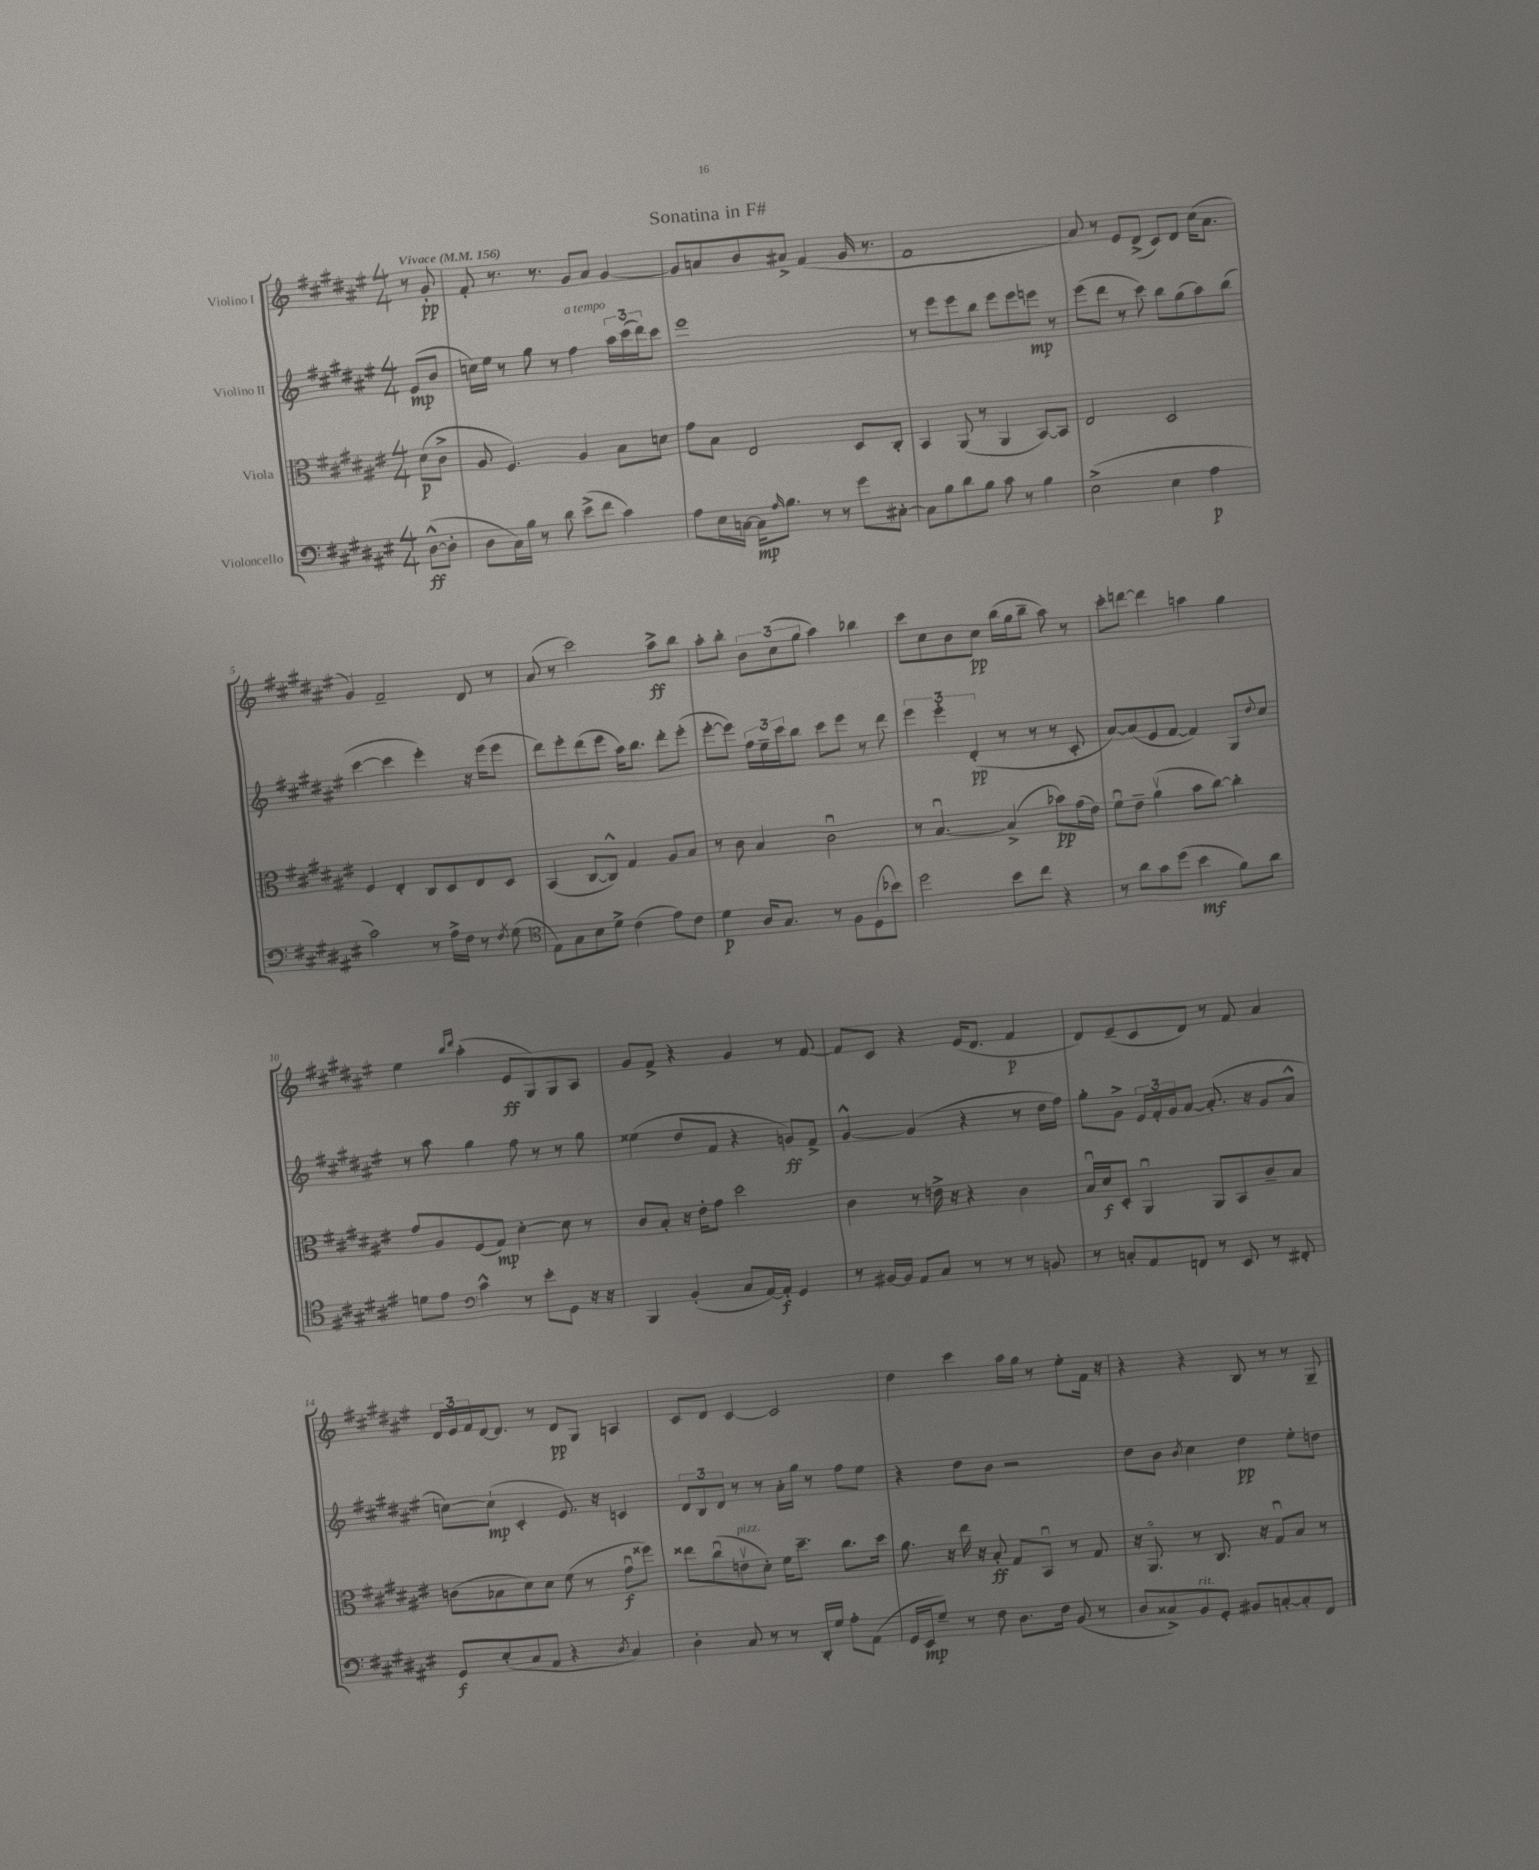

**kern	**dynam	**kern	**dynam	**kern	**dynam	**kern	**dynam
*part4	*part4	*part3	*part3	*part2	*part2	*part1	*part1
*staff4	*staff4	*staff3	*staff3	*staff2	*staff2	*staff1	*staff1
*I"Violoncello	*	*I"Viola	*	*I"Violino II	*	*I"Violino I	*
*clefF4	*	*clefC3	*	*clefG2	*	*clefG2	*
*k[f#c#g#d#a#e#]	*	*k[f#c#g#d#a#e#]	*	*k[f#c#g#d#a#e#]	*	*k[f#c#g#d#a#e#]	*
*M4/4	*	*M4/4	*	*M4/4	*	*M4/4	*
*MM156	*	*MM156	*	*MM156	*	*MM156	*
=	=	=	=	=	=	=	=
!	!	!	!	!	!	!LO:TX:a:B:t=Vivace	!
([8D#^^\L	ff	(8d#\L	p	(8e#/L	mp	8r	.
8D#'\J]	.	8c#^\J	.	8b/J	.	8g#'/	pp
=1	=1	=1	=1	=1	=1	=1	=1
8D#\L	.	8A#/	.	16ccn\LL)	.	8f#'/	.
.	.	.	.	16ee#\JJ	.	.	.
16C#\L)	.	4.F#/)	.	8r	.	8.r	.
16B\JJ	.	.	.	.	.	.	.
8r	.	.	.	8gg#\	.	.	.
.	.	.	.	.	.	8.r	.
8d#\	.	.	.	8r	.	.	.
!	!	!	!	!LO:TX:a:i:t=a tempo	!	!	!
(8e#^\L	.	4A#/	.	4ff#\	.	8g#/L	.
8f#\J	.	.	.	.	.	8a#/J	.
4c#\)	.	8B\L	.	24aa#\LL	.	[4g#/	.
.	.	.	.	(24ccc#\	.	.	.
.	.	.	.	24ddd#\J)	.	.	.
.	.	8dn\J	.	8ccc#\J	.	.	.
=2	=2	=2	=2	=2	=2	=2	=2
8A#\L	.	8g#\L	.	1eee#	.	8g#/L]	.
16E#\L	.	8B\J	.	.	.	8an/	.
[16Cn\JJ	.	.	.	.	.	.	.
16C\KL]	mp	2E#/	.	.	.	8b/	.
16qqA#/	.	.	.	.	.	.	.
8.B\J	.	.	.	.	.	.	.
.	.	.	.	.	.	8a#X^/J	.
8r	.	.	.	.	.	(4f#/	.
8r	.	.	.	.	.	.	.
8g#\L	.	8D#/L	.	.	.	16g#/	.
.	.	.	.	.	.	8.r	.
[8C#X'\J	.	8C#'/J	.	.	.	.	.
=3	=3	=3	=3	=3	=3	=3	=3
8C#\L]	.	4BB/	.	8r	.	1f#	.
8B\	.	.	.	8eee#\L	.	.	.
8d#\	.	(8AA#/	.	8eee#\	.	.	.
8B\J	.	8r	.	8bb\J	.	.	.
8c#\	.	4AA#/	.	8eee#\L	.	.	.
8r	.	.	.	8eee#\	.	.	.
4B\	.	[8BB/L)	.	8eeen\J	mp	.	.
.	.	8BB/J]	.	8r	.	.	.
=4	=4	=4	=4	=4	=4	=4	=4
(2E#^\	.	2E#/	.	(8eee#\L	.	8a#/)	.
.	.	.	.	8ddd#\J	.	8r	.
.	.	.	.	8r	.	8e#/L	.
.	.	.	.	8ccc#\)	.	(8d#^/J	.
4E#\	.	2D#/	.	8bb\L	.	8c#/L)	.
.	.	.	.	(8gg#\	.	8d#/J	.
4A#\	p	.	.	8aa#\)	.	(16cc#\KL	.
.	.	.	.	.	.	8.a#\J	.
.	.	.	.	(8bb\J	.	.	.
!!LO:LB:g=z
=5	=5	=5	=5	=5	=5	=5	=5
2c#\)	.	4F#/	.	[4ccc#\	.	4g#/)	.
.	.	4E#'/	.	4ccc#\]	.	2f#~/	.
8r	.	8C#/L	.	4eee#'\)	.	.	.
16A#^\LL	.	8D#/	.	.	.	.	.
16F#\JJ	.	.	.	.	.	.	.
8r	.	8E#/	.	16r	.	8d#/	.
.	.	.	.	(16eee#\KL	.	.	.
8qF#/	.	.	.	.	.	.	.
(8G#\	.	8D#/J	.	8eee#\J	.	8r	.
=6	=6	=6	=6	=6	=6	=6	=6
*clefC4	*	*	*	*	*	*	*
8E#\L)	.	(4BB/	.	8ddd#\L)	.	(8a#/	.
8G#\	.	.	.	8eee#'\	.	8r	.
8B\	.	[8C#/L	.	(8ddd#\	.	2ccc#\)	.
8d#^\J	.	8C#^^/J])	.	8eee#\J	.	.	.
(4c#\	.	4G#/	.	16aa#\KL)	.	.	.
.	.	.	.	8.bb\J	.	.	.
8e#\L)	.	8A#/L	.	8ddd#'\L	.	8aa#^\L	ff
8c#\J	.	8B/J	.	(8eee#'\J	.	8bb\J	.
=7	=7	=7	=7	=7	=7	=7	=7
4d#\	p	8r	.	[8eee#'\L	.	8aa#'\L	.
.	.	8c#\	.	8eee#\J])	.	8bb'\J	.
16A#/KL	.	4B/	.	24ff#\LL	.	12b\L	.
.	.	.	.	24ee#~\	.	.	.
8.G#/J	.	.	.	.	.	.	.
.	.	.	.	24ccc#\J	.	(12cc#\	.
.	.	.	.	8bb\J	.	.	.
.	.	.	.	.	.	12gg#\J	.
8r	.	2c#u\	.	8ccc#\L	.	4aa#\)	.
8F#\L	.	.	.	8eee#\J	.	.	.
(8D#\	.	.	.	8r	.	4bb-X\	.
8b-X\J)	.	.	.	8ddd#\	.	.	.
=8	=8	=8	=8	=8	=8	=8	=8
2dd#\	.	8r	.	6eee#\	.	8ccc#\L	.
.	.	[4.Bu/	.	.	.	8cc#\	.
.	.	.	.	6eee#'\	.	.	.
.	.	.	.	.	.	8b\	.
.	.	.	.	(6d#'/	pp	.	.
.	.	.	.	.	.	8cc#\J	pp
8b\L	.	(4B^/]	.	8r	.	(16bb\LL	.
.	.	.	.	.	.	16gg#\J	.
8cc#\J	.	.	.	8r	.	8bb~\J	.
4r	.	8b-X\L)	pp	8r	.	8aa#\)	.
.	.	(16g#\L	.	8c#'/	.	8r	.
.	.	16e#\JJ)	.	.	.	.	.
=9	=9	=9	=9	=9	=9	=9	=9
8r	.	8f#u\L	.	[8a#/L)	.	8ccc#'\L	.
8a#\L	.	8e#~\J	.	(8a#/]	.	[8dddn\J	.
8g#\	.	(4a#v\	.	8e#/	.	4ddd\]	.
(8dd#\J	.	.	.	[8f#/J	.	.	.
4b\	mf	8b\L	.	4f#/])	.	4aan\	.
.	.	[8cc#\J)	.	.	.	.	.
8f#\L)	.	4cc#'\]	.	8G#/L	.	4gg#\	.
.	.	.	.	8qqdd#/	.	.	.
8a#\J	.	.	.	8cc#/J	.	.	.
!!LO:LB:g=z
=10	=10	=10	=10	=10	=10	=10	=10
8dn\L	.	8g#/L	.	8r	.	4ee#\	.
8e#\J	.	8A#/	.	8aa#\	.	.	.
*clefF4	*	*	*	*	*	*	*
.	.	.	.	.	.	16qqbb/LL	.
.	.	.	.	.	.	16qqddd#/JJ	.
4c#^^\	.	(8F#/	.	4gg#\	.	(4aa#'\	.
.	.	8G#/J)	mp	.	.	.	.
8r	.	[4d#'\	.	8ff#\	.	8e#/L	ff
8e#'\L	.	.	.	8r	.	8G#/)	.
8GG#\J	.	8d#\]	.	8r	.	8G#/	.
16r	.	8r	.	8gg#\	.	8A#/J	.
16r	.	.	.	.	.	.	.
=11	=11	=11	=11	=11	=11	=11	=11
4BBB/	.	8c#/L	.	(4ee##X\	.	8g#/L	.
.	.	8B'/J	.	.	.	8f#^/J	.
(4BB'/	.	16r	.	8dd#/L	.	4r	.
.	.	16e#'\KL	.	.	.	.	.
.	.	8g#\J	.	8f#/J	.	.	.
8C#/L	.	2dd#\	.	4r	.	4g#/	.
[16AA#/L)	.	.	.	.	.	.	.
16AA#'/JJ]	f	.	.	.	.	.	.
4GG#/	.	.	.	8gn/L)	ff	8r	.
.	.	.	.	8f#^/J	.	[8f#/	.
=12	=12	=12	=12	=12	=12	=12	=12
8r	.	4c#\	.	[4g#^^/	.	8f#/L]	.
[16BB#X/LL	.	.	.	.	.	8c#/J	.
16BB#/JJ]	.	.	.	.	.	.	.
8AA#/L	.	8r	.	(4g#/]	.	4r	.
8C#/J	.	16en^\	.	.	.	.	.
.	.	16r	.	.	.	.	.
8r	.	4r	.	4r	.	(16e#/KL	.
.	.	.	.	.	.	8.d#/J	.
8r	.	.	.	.	.	.	.
8r	.	4c#\	.	8r	.	4f#/	p
8BBn/	.	.	.	16dd#\LL	.	.	.
.	.	.	.	16ff#\JJ)	.	.	.
=13	=13	=13	=13	=13	=13	=13	=13
8r	.	16Bu/LL	.	8gg#'\L	.	8d#/L)	.
.	.	16d#/J	f	.	.	.	.
8Cn'/L	.	8D#'/J	.	8g#^\J	.	(8e#~/	.
8AA#/	.	4AA#u/	.	24e#/LL	.	8c#/	.
.	.	.	.	24f#'/	.	.	.
.	.	.	.	24g#/J	.	.	.
8FFn/J	.	.	.	[8a#/J	.	8d#/J)	.
8r	.	8AA#/L	.	(8.a#'/]	.	8r	.
8EE#/	.	8BB/	.	.	.	8f#/	.
.	.	.	.	16r	.	.	.
8r	.	8c#~/	.	8g#/L	.	4a#/	.
8FF#X'/	.	8B/J	.	8a#^^/J	.	.	.
!!LO:LB:g=z
=14	=14	=14	=14	=14	=14	=14	=14
8GG#/L	f	(8cn\L	.	[8ccn\L)	.	24d#/LL	.
.	.	.	.	.	.	24e#/	.
.	.	.	.	.	.	24f#/	.
(8E#'/	.	8B-X\	.	(8cc`\J]	mp	[16d#/J	.
.	.	.	.	.	.	8.d#/J]	.
8C#/	.	8d#\)	.	4c#'/	.	.	.
8AA#/J	.	8d#\J	.	.	.	8r	.
4r	.	(8f#\	.	8.e#/)	.	8d#/L	pp
.	.	8r	.	.	.	8G#/J	.
.	.	.	.	16r	.	.	.
8qD#/	.	.	.	.	.	.	.
4C#/)	.	8g#u\L	f	4cn/	.	4An/	.
.	.	8ff##X\J)	.	.	.	.	.
=15	=15	=15	=15	=15	=15	=15	=15
4D#'\	.	8ee##X\L	.	12d#/L	.	8c#/L	.
.	.	.	.	12B/	.	.	.
.	.	(8cc#u\	.	.	.	8d#/J	.
.	.	.	.	12d#/J	.	.	.
!	!	!LO:TX:a:i:t=pizz.	!	!	!	!	!
8C#/	.	8env\	.	8r	.	[4c#/	.
8r	.	8d#'\J)	.	8r	.	.	.
8r	.	16f#\KL	.	16a#'\LL	.	2c#/]	.
.	.	8.dd#~\J	.	16gg#\JJ	.	.	.
16DD#'/LL	.	.	.	8r	.	.	.
16G#/JJ	.	.	.	.	.	.	.
8A#'\L	.	8.cc#\L	.	8ff#\L	.	.	.
(8AA#\J	.	.	.	8ee#\J	.	.	.
.	.	16dd#\Jk	.	.	.	.	.
=16	=16	=16	=16	=16	=16	=16	=16
16GG#/LL	.	8.a#\	.	4r	.	4dd#\	.
16EE#/J	mp	.	.	.	.	.	.
8G#~/J)	.	.	.	.	.	.	.
.	.	16r	.	.	.	.	.
8r	.	16ee#\	.	8dd#\L	.	4ccc#\	.
.	.	16r	.	.	.	.	.
8F#\	.	8B'/	ff	8b\J	.	.	.
8.D#\L	.	8G#/L	.	2r	.	16aa#\LL	.
.	.	.	.	.	.	16gg#\JJ	.
.	.	8BBu/J	.	.	.	8r	.
16F#\Jk	.	.	.	.	.	.	.
(8BB/	.	8r	.	.	.	8ee#'\L	.
8r	.	8G#/	.	.	.	16f#\Jk	.
.	.	.	.	.	.	16r	.
=17	=17	=17	=17	=17	=17	=17	=17
8D#/L	.	16r	.	8dd#\L	.	4r	.
.	.	8.AA#/	.	.	.	.	.
8C##X^/)	.	.	.	8b\J	.	.	.
.	.	.	.	8qb/	.	.	.
!LO:TX:a:i:t=rit.	!	!	!	!	!	!	!
8BB/	.	8r	.	4cc#\	.	4r	.
8GG#'/J	.	8.C#/	.	.	.	.	.
8BB#X/L	.	.	.	4dd#\	pp	8B/	.
.	.	16r	.	.	.	.	.
[8Cn'/	.	8G#u/L	.	.	.	8r	.
8C'/]	.	8B/J	.	8ee#'\L	.	8r	.
8FF#/J	.	8r	.	8ddn\J	.	8G#~/	.
==	==	==	==	==	==	==	==
*-	*-	*-	*-	*-	*-	*-	*-
